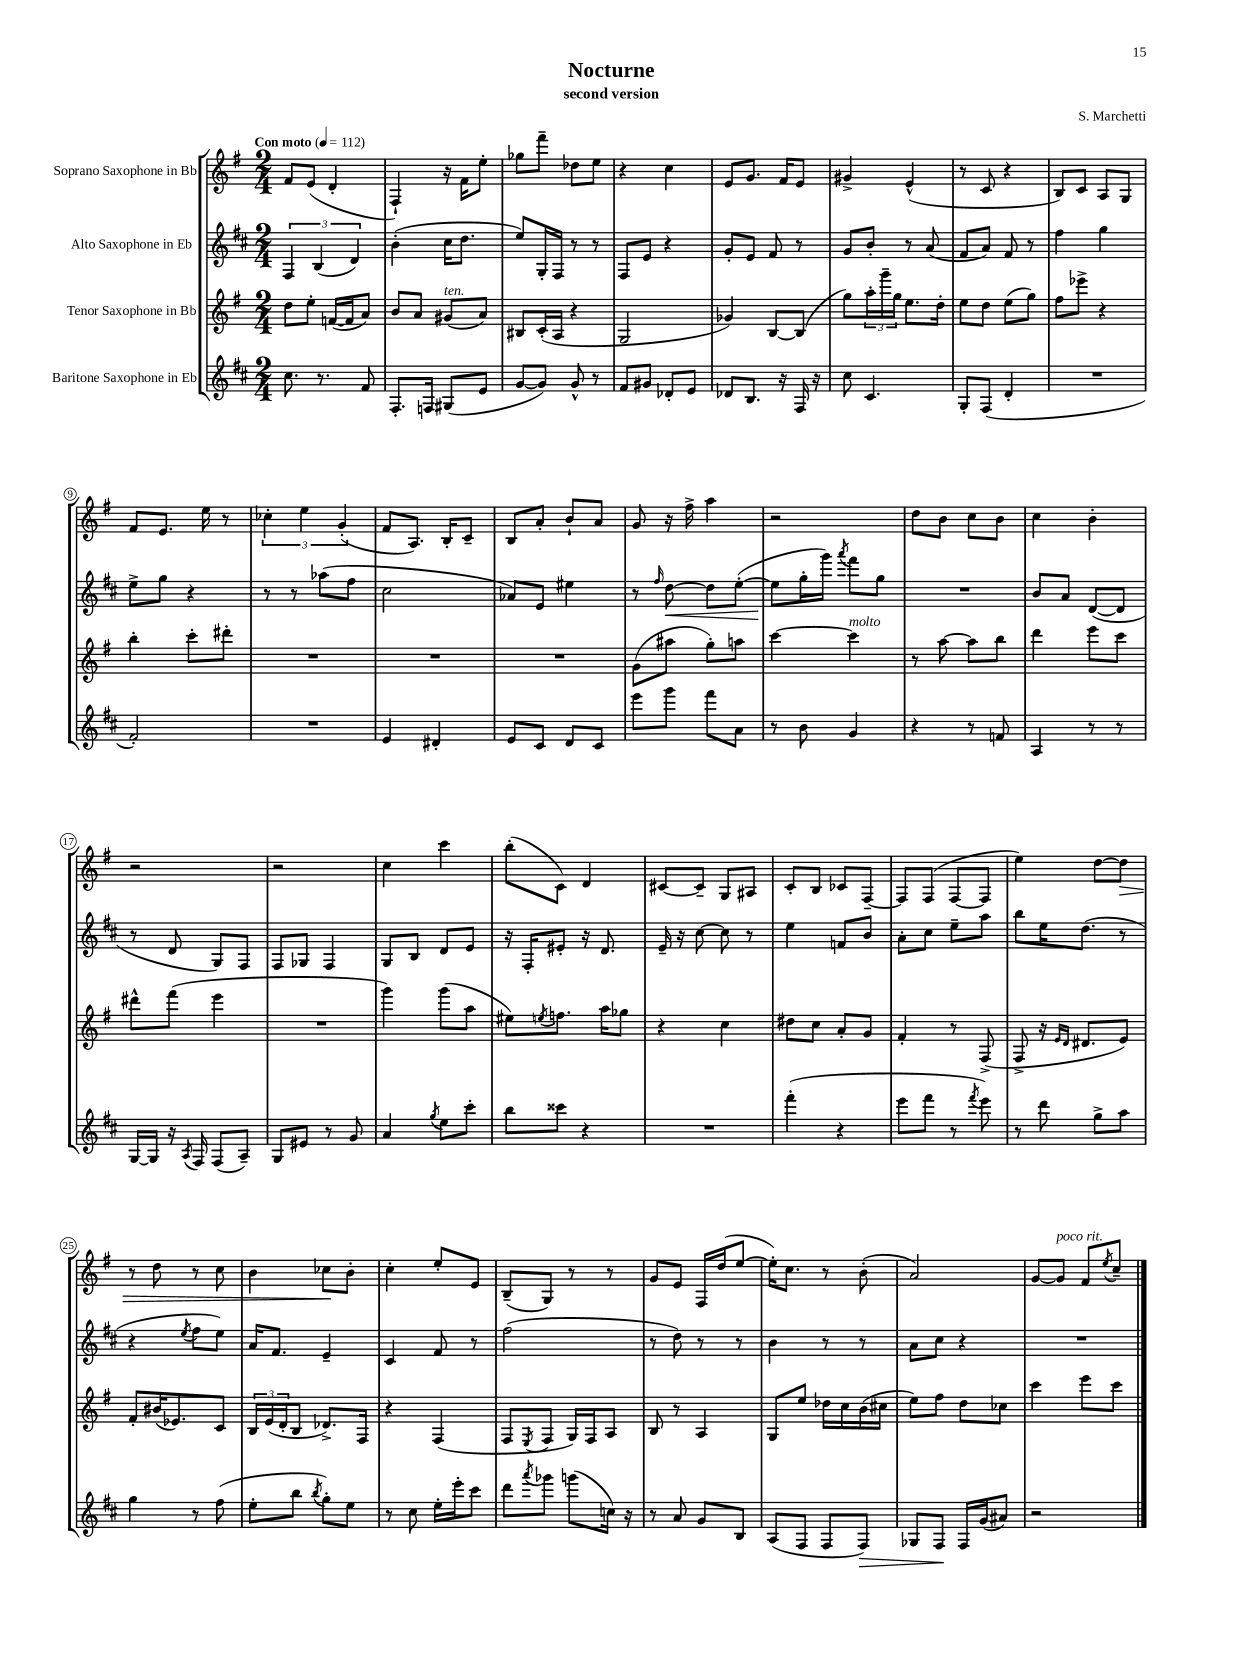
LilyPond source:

\header { title = "Nocturne" composer = "S. Marchetti" subtitle = "second version" }
<<
\new StaffGroup <<
\new Staff = "s0" \with { instrumentName = "Soprano Saxophone in Bb" } {
    \clef treble \key g \major \numericTimeSignature \time 2/4 \tempo "Con moto" 4 = 112
    fis'8 e'8( d'4-. |
    fis4-!) r16 fis'16 e''8-. |
    ges''8 fis'''8-- des''8 e''8 |
    r4 c''4 |
    e'8 g'8. fis'16 e'8 |
    gis'4-> e'4-^( |
    r8 c'8 r4 |
    b8) c'8 a8 g8 |
    fis'8 e'8. e''16 r8 |
    \tuplet 3/2 { ces''4-. e''4 g'4-.( } |
    fis'8 a8.) b16-. c'8-- |
    b8 a'8-. b'8-! a'8 |
    g'8 r16 fis''16-> a''4 |
    r2 |
    d''8 b'8 c''8 b'8 |
    c''4 b'4-. |
    r2 |
    r2 |
    c''4 c'''4 |
    b''8-.( c'8) d'4 |
    cis'8~ cis'8-- g8 ais8 |
    c'8-. b8 ces'8 fis8~-- |
    fis8 fis8( fis8~ fis8 |
    e''4) d''8~ d''8\> |
    r8 d''8 r8 c''8 |
    b'4 ces''8\! b'8-. |
    c''4-. e''8-. e'8 |
    b8--( g8) r8 r8 |
    g'8 e'8 fis16 d''16( e''8~ |
    e''16-.) c''8. r8 b'8-.( |
    a'2) |
    g'8~ g'8^\markup { \italic "poco rit." } fis'8 \acciaccatura { e''8 } c''8-- \bar "|." |
}
\new Staff = "s1" \with { instrumentName = "Alto Saxophone in Eb" } {
    \clef treble \key d \major \numericTimeSignature \time 2/4
    \tuplet 3/2 { fis4 b4( d'4) } |
    b'4-.( cis''16 d''8. |
    e''8) g16-. fis16 r8 r8 |
    fis8 e'8 r4 |
    g'8-. e'8 fis'8 r8 |
    g'8 b'8-. r8 a'8( |
    fis'8 a'8) fis'8 r8 |
    fis''4 g''4 |
    e''8-> g''8 r4 |
    r8 r8 aes''8( fis''8 |
    cis''2 |
    aes'8) e'8 eis''4 |
    r8 \grace { fis''16 } d''8~\< d''8 e''8~-.( |
    e''8\! g''16-. g'''16) \acciaccatura { a'''8 } fis'''8 g''8 |
    R2 |
    b'8 a'8 d'8~( d'8 |
    r8 d'8 g8) fis8 |
    fis8 ges8 fis4 |
    g8 b8 d'8 e'8 |
    r16 fis16-. eis'8-. r16 d'8. |
    e'16-- r16 cis''8~ cis''8 r8 |
    e''4 f'8 b'8 |
    a'8-. cis''8 e''8-- a''8 |
    b''8 e''16 d''8.( r8 |
    r4 \acciaccatura { e''8 } fis''8 e''8) |
    a'16 fis'8. e'4-- |
    cis'4 fis'8 r8 |
    fis''2( |
    r8 d''8) r8 r8 |
    b'4 r8 r8 |
    a'8 cis''8 r4 |
    R2 \bar "|." |
}
\new Staff = "s2" \with { instrumentName = "Tenor Saxophone in Bb" } {
    \clef treble \key g \major \numericTimeSignature \time 2/4
    d''8 e''8-. f'16~( f'16 a'8) |
    b'8 a'8 gis'8^\markup { \italic "ten." }( a'8) |
    bis8 c'16-.( a16 r4 |
    g2 |
    ges'4) b8~ b8( |
    g''8) \tuplet 3/2 { a''16-. g'''16-- g''16 } e''8. d''16-. |
    e''8 d''8 e''8( g''8) |
    fis''8 ees'''8-> r4 |
    b''4-. c'''8-. dis'''8-. |
    R2 |
    R2 |
    R2 |
    g'8( ais''8 g''8-.) a''8 |
    c'''4~ c'''4^\markup { \italic "molto" } |
    r8 a''8~ a''8 b''8 |
    d'''4 e'''8 c'''8 |
    dis'''8-^ fis'''8( e'''4 |
    R2 |
    g'''4) g'''8( a''8 |
    eis''8) \acciaccatura { e''8 } f''8. a''16 ges''8 |
    r4 c''4 |
    dis''8 c''8 a'8-. g'8 |
    fis'4-. r8 fis8->( |
    fis8-> r16 \grace { e'16 d'16 } dis'8. e'8) |
    fis'8-. bis'16( ees'8.) c'8 |
    \tuplet 3/2 { b16 e'16( d'16-. } b8 des'8.->) fis16 |
    r4 fis4( |
    fis8 \acciaccatura { e8 } fis8 g16) fis16 a8 |
    b8 r8 a4 |
    g8 e''8 des''16 c''16 b'16( cis''16 |
    e''8) fis''8 d''8 ces''8 |
    c'''4 e'''8 c'''8 \bar "|." |
}
\new Staff = "s3" \with { instrumentName = "Baritone Saxophone in Eb" } {
    \clef treble \key d \major \numericTimeSignature \time 2/4
    cis''8. r8. fis'8 |
    fis8.-. f16 gis8( e'8 |
    g'8~ g'8) g'8-^ r8 |
    fis'8 gis'8 des'8-. e'8 |
    des'8 b8. r16 fis16 r16 |
    cis''8 cis'4. |
    g8-. fis8( d'4-. |
    R2 |
    fis'2-.) |
    R2 |
    e'4 dis'4-. |
    e'8 cis'8 d'8 cis'8 |
    e'''8 g'''8 fis'''8 a'8 |
    r8 b'8 g'4 |
    r4 r8 f'8 |
    a4 r8 r8 |
    g16~ g16 r16 \acciaccatura { a8 } fis16 fis8( a8--) |
    g8 eis'8 r8 g'8 |
    a'4 \acciaccatura { g''8 } e''8 cis'''8-. |
    b''8 cisis'''8 r4 |
    R2 |
    fis'''4-.( r4 |
    e'''8 fis'''8 r8 \acciaccatura { fis'''8 } e'''8) |
    r8 d'''8 g''8-> a''8 |
    g''4 r8 fis''8( |
    e''8-. b''8 \acciaccatura { b''8 } g''8-.) e''8 |
    r8 cis''8 e''16-. e'''16-. cis'''8 |
    d'''8 \acciaccatura { a'''8 } ges'''8 g'''8( c''16) r16 |
    r8 a'8 g'8 b8 |
    a8( fis8 fis8 fis8\>) |
    ges8 fis8\! fis16 g'16( ais'8) |
    r2 \bar "|." |
}
>>
>>
\layout { \context { \Score \override BarNumber.stencil = #(make-stencil-circler 0.1 0.3 ly:text-interface::print) } }
